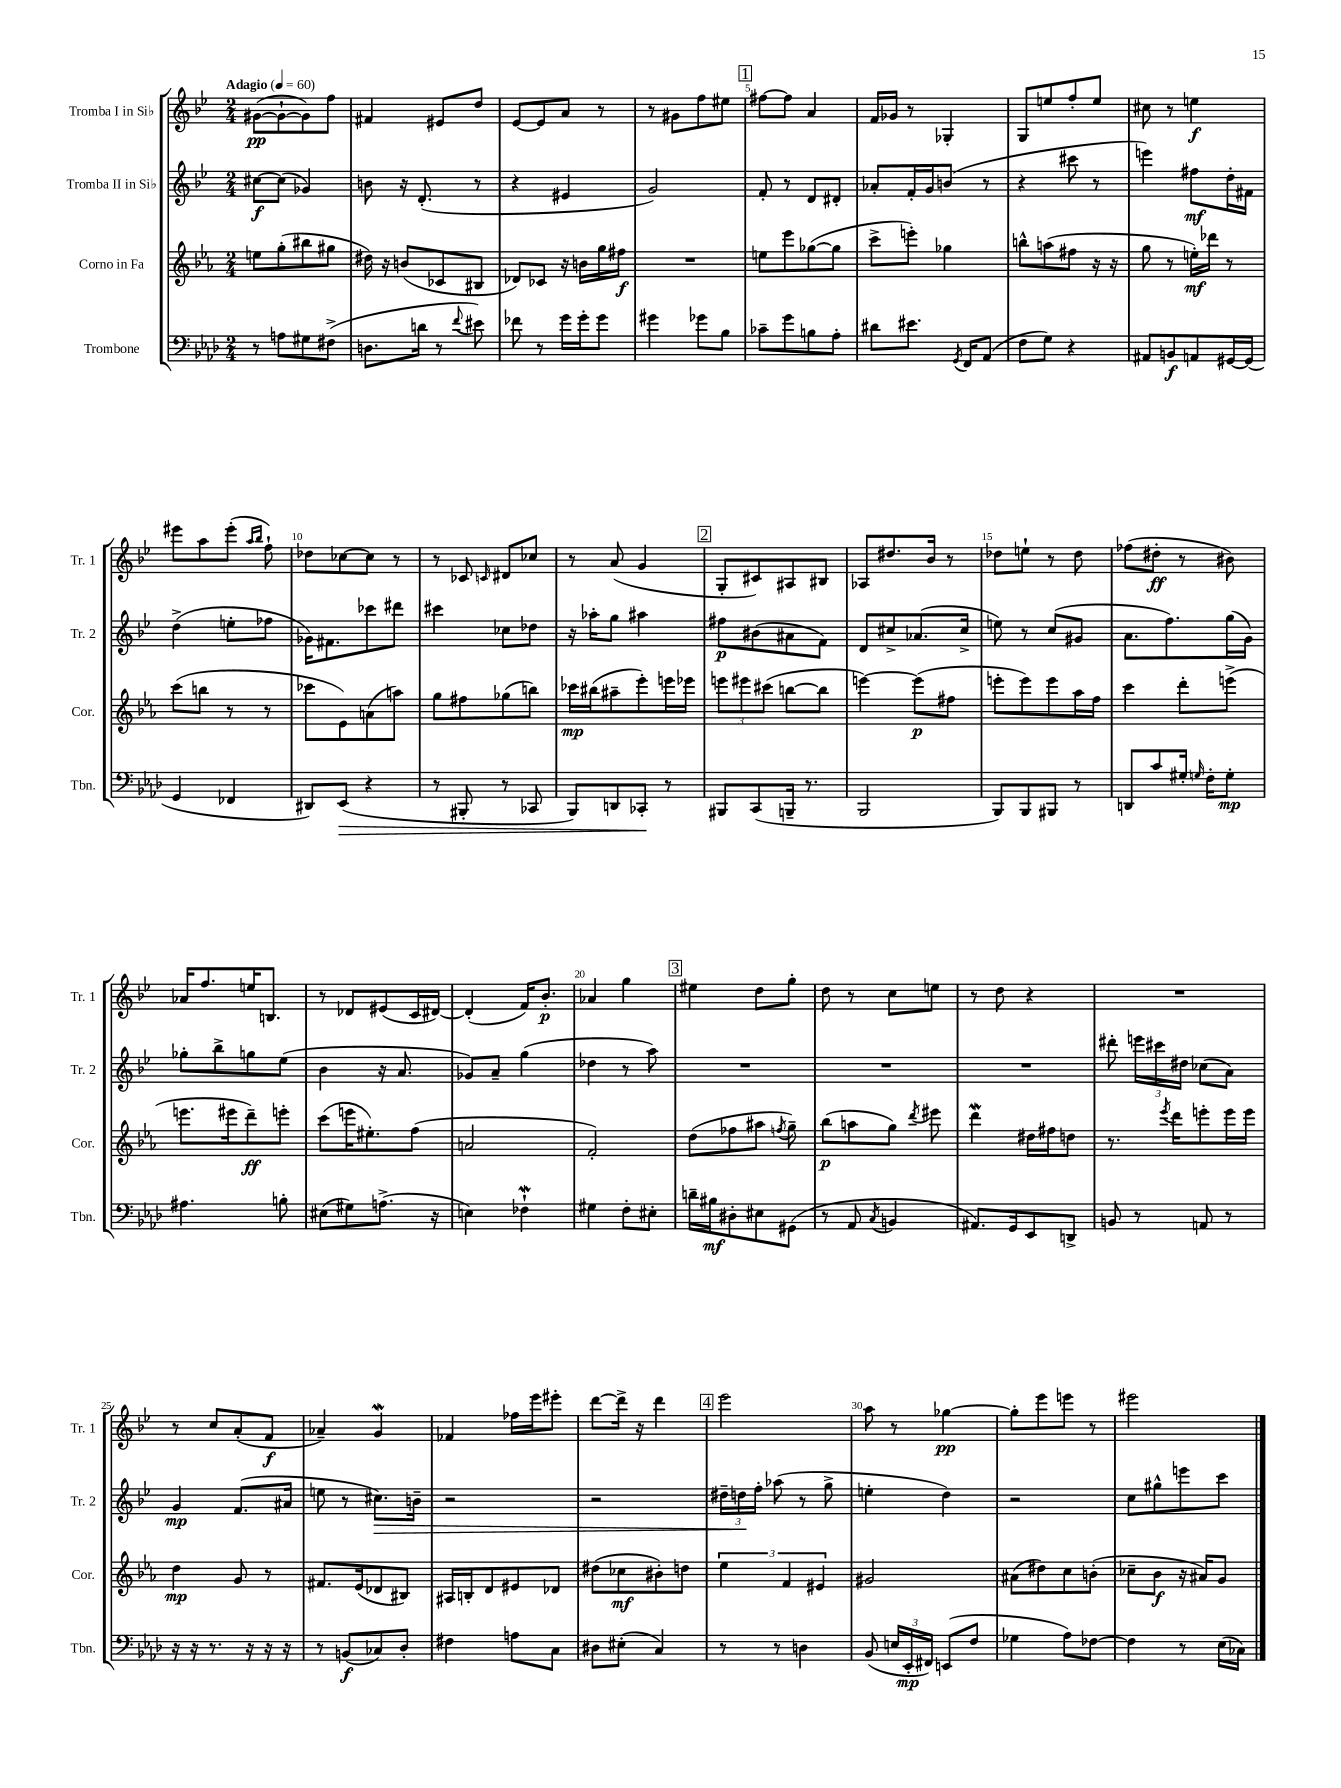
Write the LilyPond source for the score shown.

<<
\new StaffGroup <<
\new Staff = "s0" \with { instrumentName = "Tromba I in Sib" shortInstrumentName = "Tr. 1" } {
    \clef treble \key bes \major \numericTimeSignature \time 2/4 \tempo "Adagio" 4 = 60
    \autoBeamOff gis'8[~\pp( gis'8~-! gis'8) f''8] |
    fis'4 eis'8[ d''8] |
    ees'8[~ ees'8 a'8] r8 |
    r8 gis'8[ f''8 eis''8] |
    \mark \markup { \box "1" } fis''8[~ fis''8] a'4 |
    f'16[ ges'16] r8 ges4-. |
    g8[ e''8 f''8-. e''8] |
    cis''8 r8 e''4\f |
    eis'''8[ a''8 eis'''8]-.( \grace { a''16[ bes''16] } f''8-!) |
    des''8[ ces''8~ ces''8] r8 |
    r8 ces'8 \grace { c'16 } dis'8[ ces''8] |
    r8 a'8( g'4 |
    \mark \markup { \box "2" } g8[-. cis'8) ais8 bis8] |
    aes8[ dis''8. bes'16] r8 |
    des''8[ e''8]-! r8 des''8 |
    fes''8[( dis''8]-.\ff r8 bis'8) |
    aes'16[ f''8. e''16 b8.] |
    r8 des'8[ eis'8( c'16 dis'16]~) |
    dis'4-.( f'16[) bes'8.]-.\p |
    aes'4 g''4 |
    \mark \markup { \box "3" } eis''4 d''8[ g''8]-. |
    d''8 r8 c''8[ e''8] |
    r8 d''8 r4 |
    R2 |
    r8 c''8[ a'8-.( f'8]\f |
    aes'4--) g'4\mordent |
    fes'4 fes''16[ ees'''16 eis'''8]-. |
    d'''8[~ d'''16]-> r16 d'''4 |
    \mark \markup { \box "4" } ees'''2 |
    a''8 r8 ges''4~\pp |
    ges''8[-. ees'''8 e'''8] r8 |
    eis'''2 \bar "|." |
}
\new Staff = "s1" \with { instrumentName = "Tromba II in Sib" shortInstrumentName = "Tr. 2" } {
    \clef treble \key bes \major \numericTimeSignature \time 2/4
    \autoBeamOff cis''8[~\f cis''8]( ges'4) |
    b'8 r16 d'8.-.( r8 |
    r4 eis'4 |
    g'2) |
    \mark \markup { \box "1" } f'8-. r8 d'8[ dis'8]-. |
    aes'8[-. f'16-. g'16 b'8]( r8 |
    r4 cis'''8 r8 |
    e'''4) fis''8[\mf d''16-. fis'16] |
    d''4->( e''8[-. fes''8] |
    ges'16[) fis'8. ces'''8 dis'''8] |
    cis'''4 ces''8[ des''8] |
    r16 aes''16[-. g''8] ais''4 |
    \mark \markup { \box "2" } fis''8[\p bis'8( ais'8 f'8]) |
    d'8[ cis''8-> aes'8.( cis''16]-> |
    e''8) r8 c''8[( gis'8] |
    a'8.[ f''8.) g''16( g'16]) |
    ges''8[-. bes''8-> g''8 ees''8]( |
    bes'4 r16 a'8. |
    ges'8[) a'8]-- g''4( |
    des''4 r8 a''8) |
    \mark \markup { \box "3" } R2 |
    R2 |
    R2 |
    dis'''8-. \tuplet 3/2 { e'''16[ cis'''16 dis''16] } ces''8[( a'8]) |
    g'4\mp f'8.[( ais'16] |
    e''8 r8 cis''8.[\>) b'16]-- |
    r2 |
    r2 |
    \mark \markup { \box "4" } \tuplet 3/2 { dis''16[-- d''16\! f''16]-. } aes''8( r8 g''8-> |
    e''4-. d''4) |
    r2 |
    c''8[ gis''8-^ e'''8 c'''8] \bar "|." |
}
\new Staff = "s2" \with { instrumentName = "Corno in Fa" shortInstrumentName = "Cor." } {
    \clef treble \key ees \major \numericTimeSignature \time 2/4
    \autoBeamOff e''8[ g''8-.( bis''8 gis''8] |
    dis''16) r16 b'8[( ces'8 bis8] |
    des'8[) ces'8] r16 b'16[ g''16 fis''16]\f |
    R2 |
    \mark \markup { \box "1" } e''8[ ees'''8 ges''8~( ges''8] |
    c'''8[-> e'''8]-.) ges''4 |
    b''8[-^ a''8( fis''8] r16 r16 |
    g''8 r8 e''16[-.\mf) des'''16] r8 |
    c'''8[( b''8] r8 r8 |
    ces'''8[ ees'8) a'8( a''8]) |
    g''8[ fis''8 ges''8( b''8]) |
    ces'''16[\mp bis''16( ais''8-- ees'''8-.) e'''16 ees'''16] |
    \mark \markup { \box "2" } \tuplet 3/2 { e'''8[ eis'''8 cis'''8]( } b''8[~ b''8] |
    e'''4~) e'''8[\p( fis''8] |
    e'''8[-. e'''8) e'''8 aes''16 f''16] |
    c'''4 d'''8[-. e'''8]->( |
    e'''8.[ eis'''16 d'''8--\ff) e'''8]-. |
    c'''8[( e'''16 eis''8.-.) f''8]( |
    a'2 |
    f'2-.) |
    \mark \markup { \box "3" } d''8[( fes''8 ais''8] \acciaccatura { f''8 } g''8--) |
    bes''8[\p( a''8 g''8]) \acciaccatura { d'''8 } eis'''8 |
    d'''4\mordent dis''16[ fis''16 d''8] |
    r8. \acciaccatura { ees'''8 } d'''16[ e'''8-. e'''16 e'''16] |
    d''4\mp g'8 r8 |
    fis'8.[ ees'16( des'8 bis8]) |
    ais16[ b16-. d'8 eis'8 des'8] |
    dis''8[( ces''8\mf bis'8-.) d''8] |
    \mark \markup { \box "4" } \tuplet 3/2 { ees''4 f'4 eis'4 } |
    gis'2 |
    ais'8[( dis''8) c''8 b'8]-.( |
    ces''8[-- bes'8]\f r16 ais'16[) g'8] \bar "|." |
}
\new Staff = "s3" \with { instrumentName = "Trombone" shortInstrumentName = "Tbn." } {
    \clef bass \key aes \major \numericTimeSignature \time 2/4
    \autoBeamOff r8 a8[ gis8 fis8]->( |
    d8.[ d'16] r8 \appoggiatura { f'8 } eis'8) |
    fes'8 r8 g'16[ g'16-. g'8] |
    gis'4 ges'8[ bes8] |
    \mark \markup { \box "1" } ces'8[-- g'8 b8 aes8]-. |
    dis'8[ eis'8.] \acciaccatura { g,8 } f,16[ aes,8]( |
    f8[ g8]) r4 |
    ais,8[ b,8\f a,8 gis,16~ gis,16]( |
    g,4 fes,4 |
    dis,8[) ees,8]\>( r4 |
    r8 bis,,8-. r8 ces,8 |
    bes,,8[) d,8 ces,8]-.\! r8 |
    \mark \markup { \box "2" } bis,,8[ c,8( b,,16]-- r8. |
    bes,,2 |
    bes,,8[) bes,,8 bis,,8] r8 |
    d,8[ c'8 gis16]-. \grace { g16 } f16[-. g8]-.\mp |
    ais4. b8-. |
    eis8[( gis8) a8.]->( r16 |
    e4) fes4-!\mordent |
    gis4 f8[-. eis8]-. |
    \mark \markup { \box "3" } d'16[-- bis16\mf dis8-. eis8 gis,8]( |
    r8 aes,8 \acciaccatura { c8 } b,4 |
    ais,8.[) g,16 ees,8 d,8]-> |
    b,8 r8 a,8 r8 |
    r16 r16 r8. r16 r16 r16 |
    r8 b,8[\f( ces8) des8]-. |
    fis4 a8[ c8] |
    dis8[ eis8]-.( c4) |
    \mark \markup { \box "4" } r8 r8 d4 |
    bes,8( \tuplet 3/2 { e16[ ees,16-.\mp fis,16]) } e,8[( f8] |
    ges4 aes8[) fes8]~ |
    fes4 r8 ees16[( ces16]) \bar "|." |
}
>>
>>
\layout { \context { \Score \override BarNumber.break-visibility = ##(#f #t #t) barNumberVisibility = #(every-nth-bar-number-visible 5) } }
